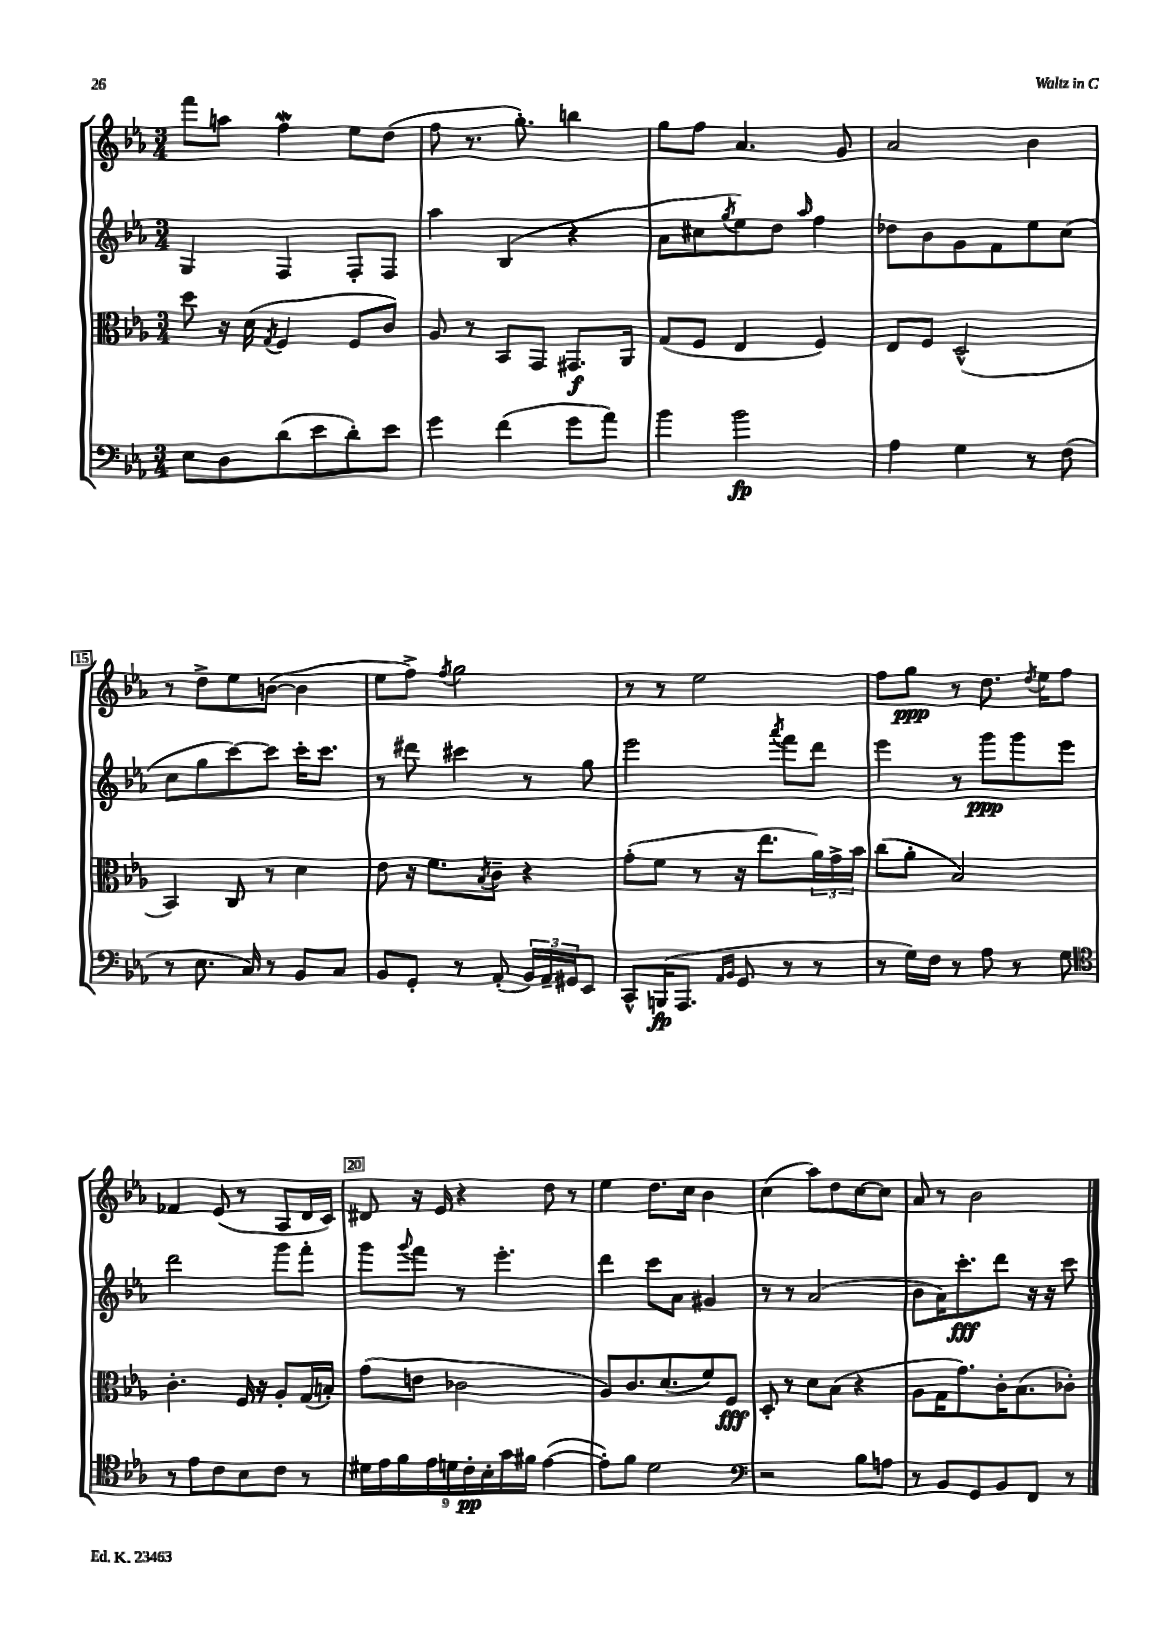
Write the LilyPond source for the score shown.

<<
\new StaffGroup <<
\new Staff = "s0" {
    \clef treble \key ees \major \numericTimeSignature \time 3/4
    f'''8 a''8 f''4\mordent ees''8 d''8( |
    f''8 r8. g''8.-.) b''4 |
    g''8 f''8 aes'4. g'8 |
    aes'2 bes'4 |
    r8 d''8-> ees''8 b'8~( b'4 |
    ees''8 f''8->) \acciaccatura { f''8 } g''2 |
    r8 r8 ees''2 |
    f''8 g''8\ppp r8 d''8. \acciaccatura { d''8 } ees''16 f''8 |
    fes'4 ees'8( r8 aes8 d'16 c'16) |
    dis'8 r16 ees'16 r4 d''8 r8 |
    ees''4 d''8. c''16 bes'4 |
    c''4( aes''8) d''8 c''8~ c''8 |
    aes'8 r8 bes'2 \bar "|." |
}
\new Staff = "s1" {
    \clef treble \key ees \major \numericTimeSignature \time 3/4
    g4 f4 f8-. f8 |
    aes''4 bes4( r4 |
    aes'8 cis''8 \acciaccatura { g''8 } ees''8) d''8 \grace { aes''16 } f''4 |
    des''8 bes'8 g'8 f'8 ees''8 c''8( |
    c''8 g''8 c'''8~) c'''8 c'''16-. c'''8. |
    r8 dis'''8 cis'''4 r8 g''8 |
    ees'''2 \acciaccatura { aes'''8 } f'''8 d'''8 |
    ees'''4 r8 g'''8\ppp g'''8 ees'''8 |
    d'''2 g'''8 f'''8-. |
    g'''8 \appoggiatura { g'''8 } f'''8 r8 ees'''4.-. |
    d'''4 c'''8 aes'8 gis'4 |
    r8 r8 aes'2( |
    bes'8 aes'16) c'''8.-.\fff d'''8 r16 r16 c'''8 \bar "|." |
}
\new Staff = "s2" {
    \clef alto \key ees \major \numericTimeSignature \time 3/4
    d''8 r16 d'16( \acciaccatura { g8 } f4 f8 c'8) |
    aes8 r8 bes,8 g,8 gis,8.\f aes,16 |
    g8( f8 ees4 f4) |
    ees8 f8 d2-^( |
    bes,4) c8 r8 d'4 |
    ees'8 r16 f'8. \acciaccatura { bes8 } c'8-- r4 |
    g'8-.( f'8 r8 r16 ees''8. \tuplet 3/2 { aes'16) g'16-> bes'16 } |
    c''8( aes'8-. bes2) |
    c'4.-. f16 r16 aes8-. g16( b16-.) |
    g'8( e'8 ces'2 |
    aes8) c'8. d'8.( f'8) f8\fff |
    d8-. r8 d'8 bes8( r4 |
    aes8 g16 g'8.) c'16-. bes8.( ces'8-.) \bar "|." |
}
\new Staff = "s3" {
    \clef bass \key ees \major \numericTimeSignature \time 3/4
    ees8 d8 d'8( ees'8 d'8-.) ees'8 |
    g'4 f'4( g'8 aes'8) |
    bes'4 bes'2\fp |
    aes4 g4 r8 f8( |
    r8 ees8. c16) r8 bes,8 c8 |
    bes,8 g,8-. r8 aes,8-.( \tuplet 3/2 { bes,16) aes,16-- gis,16 } ees,8 |
    c,8-^ b,,16\fp( aes,,8. \grace { aes,16 bes,16 } g,8 r8 r8 |
    r8 g16) f16 r8 aes8 r8 g8 |
    \clef tenor r8 ees'8 c'8 bes8 c'8 r8 |
    \tuplet 9/8 { dis'16 ees'16 f'16 ees'16 d'16 c'16-.\pp bes16-. g'16 fis'16 } ees'4~( |
    ees'8-.) f'8 d'2 |
    \clef bass r2 bes8 a8 |
    r8 bes,8 g,8 bes,8 f,8 r8 \bar "|." |
}
>>
>>
\layout { \context { \Score currentBarNumber = #11 \override BarNumber.break-visibility = ##(#f #t #t) barNumberVisibility = #(every-nth-bar-number-visible 5) \override BarNumber.stencil = #(make-stencil-boxer 0.1 0.3 ly:text-interface::print) } }
